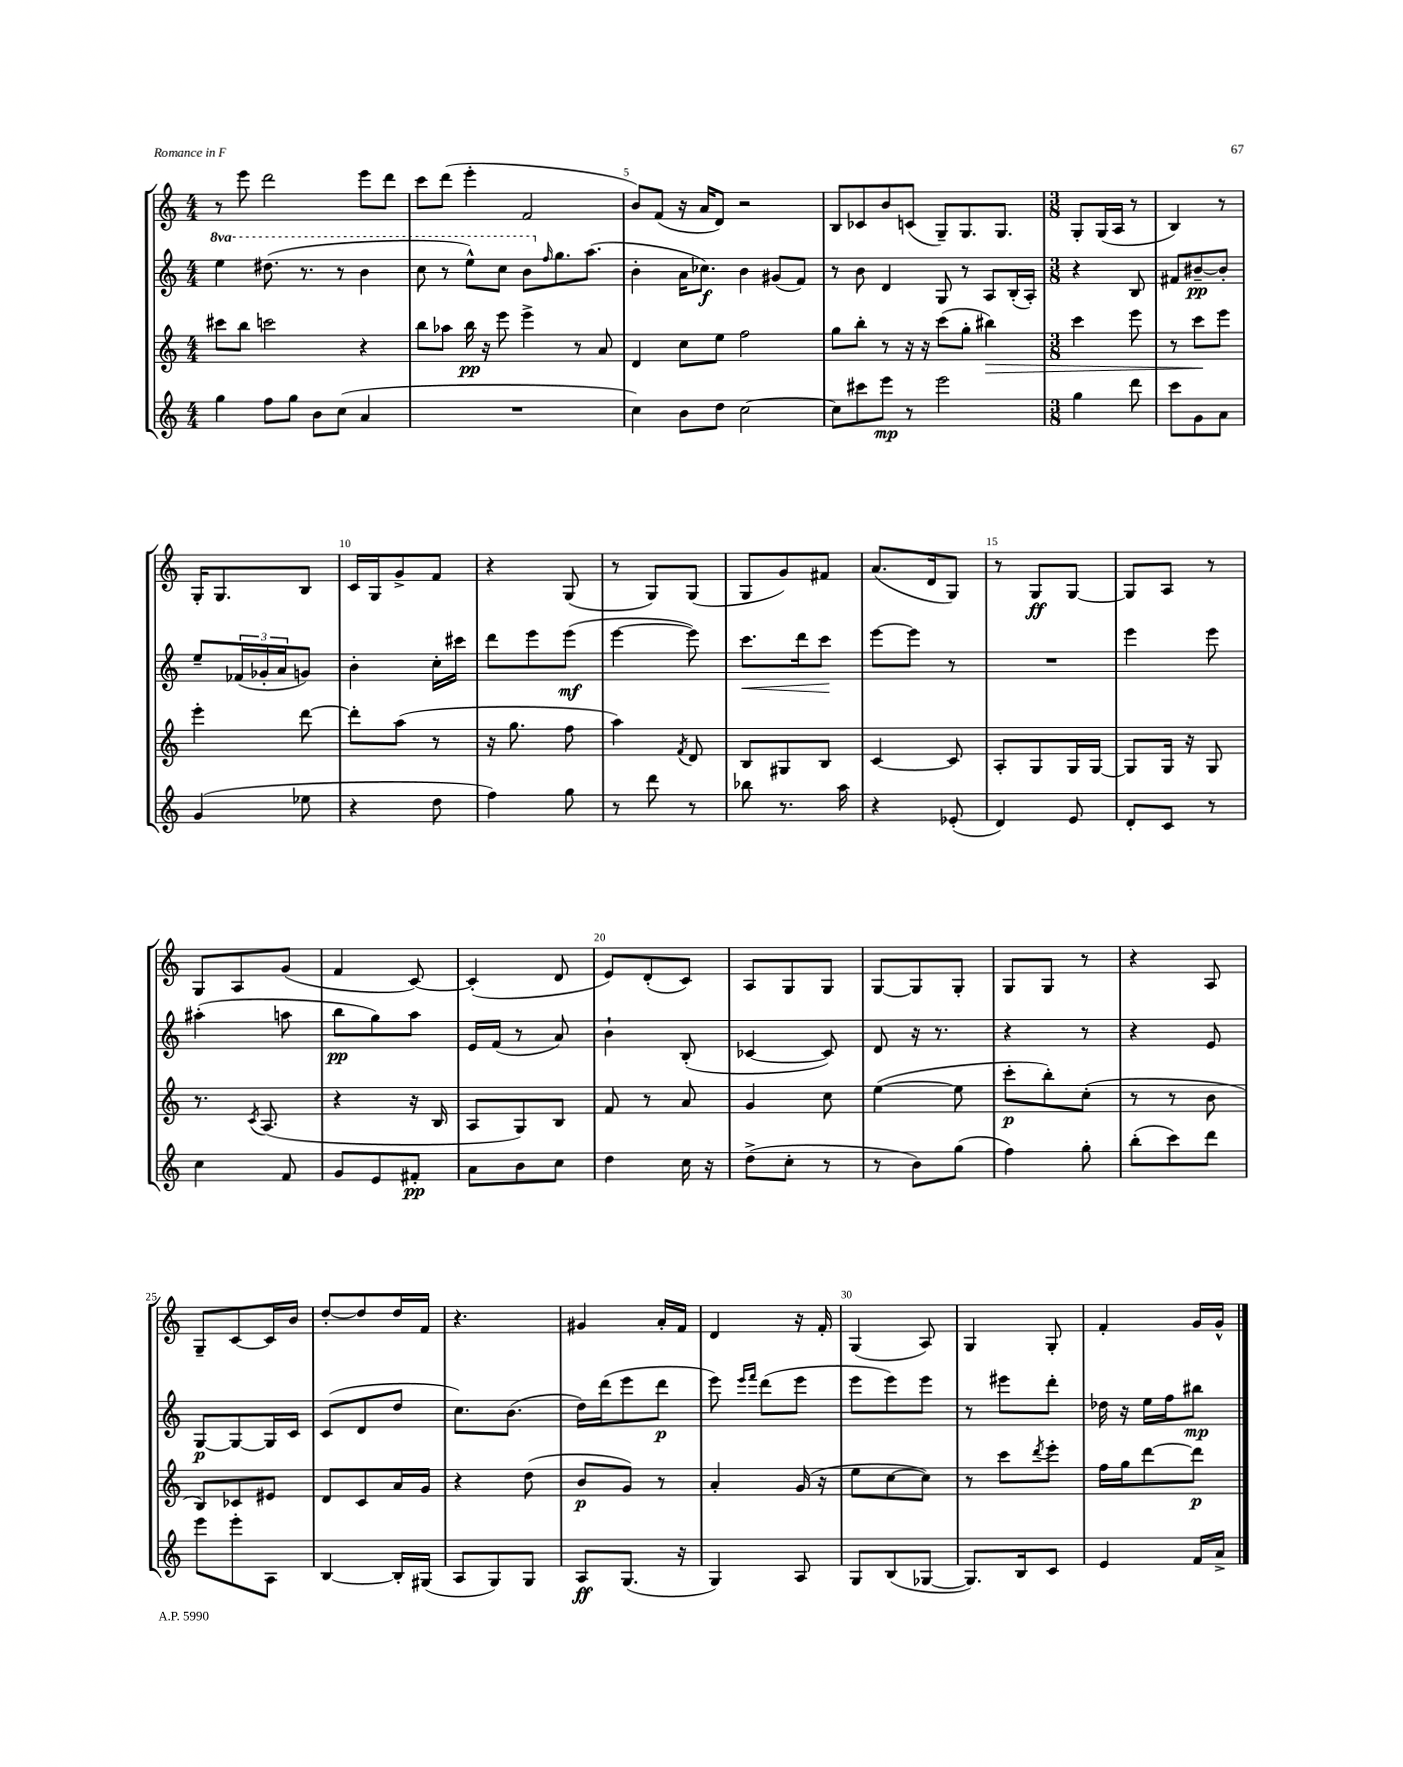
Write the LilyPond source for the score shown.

<<
\new StaffGroup <<
\new Staff = "s0" {
    \clef treble \key c \major \numericTimeSignature \time 4/4
    r8 e'''8 d'''2 e'''8 d'''8 |
    c'''8 d'''8( e'''4-. f'2 |
    b'8) f'8( r16 a'16 d'8) r2 |
    b8 ces'8 b'8 c'8( g8--) g8. g8. |
    \numericTimeSignature \time 3/8 g8-. g16( a16 r8 |
    b4) r8 |
    g16-. g8. b8 |
    c'16 g16 g'8-> f'8 |
    r4 g8( |
    r8 g8) g8( |
    g8 g'8) fis'8 |
    a'8.( d'16 g8) |
    r8 g8\ff g8~ |
    g8 a8 r8 |
    g8 a8 g'8( |
    f'4 c'8~) |
    c'4-.( d'8 |
    e'8) d'8-.( c'8) |
    a8 g8 g8 |
    g8~ g8 g8-. |
    g8 g8 r8 |
    r4 a8 |
    g8-- c'8~ c'16 b'16 |
    d''8~-. d''8 d''16 f'16 |
    r4. |
    gis'4 a'16-. f'16 |
    d'4 r16 f'16-. |
    g4( a8) |
    g4 g8-. |
    f'4-. g'16 g'16-^ \bar "|." |
}
\new Staff = "s1" {
    \clef treble \key c \major \numericTimeSignature \time 4/4 \set Staff.ottavationMarkups = #ottavation-simple-ordinals
    \ottava #1 e'''4 dis'''8.( r8. r8 b''4 |
    c'''8 r8 e'''8-^) c'''8 b''8 \ottava #0 \grace { f''16 } g''8. a''8.( |
    b'4-. a'16 ces''8.\f) b'4 gis'8( f'8) |
    r8 b'8 d'4 g8 r8 a8 b16-.( a16-.) |
    \numericTimeSignature \time 3/8 r4 b8 |
    fis'8 bis'8~--\pp bis'8-. |
    e''8-- \tuplet 3/2 { fes'16( ges'16-. a'16 } g'8) |
    b'4-. c''16-. cis'''16 |
    d'''8 e'''8 e'''8\mf( |
    e'''4~ e'''8) |
    c'''8.\< d'''16 c'''8\! |
    e'''8~ e'''8 r8 |
    R4. |
    e'''4 e'''8 |
    ais''4-.( a''8 |
    b''8\pp g''8) a''8 |
    e'16 f'16( r8 a'8) |
    b'4-! b8-.( |
    ces'4~ ces'8) |
    d'8 r16 r8. |
    r4 r8 |
    r4 e'8 |
    g8~\p g8~ g16 c'16 |
    c'8( d'8 d''8 |
    c''8.) b'8.( |
    d''16) d'''16( e'''8 d'''8\p |
    e'''8) \grace { e'''16 f'''16 } d'''8( e'''8 |
    e'''8 e'''8) e'''8 |
    r8 eis'''8 d'''8-. |
    des''16 r16 e''16 f''16 bis''8\mp \bar "|." |
}
\new Staff = "s2" {
    \clef treble \key c \major \numericTimeSignature \time 4/4
    cis'''8 b''8 c'''2 r4 |
    b''8 aes''8 b''16\pp r16 e'''8 e'''4-> r8 a'8 |
    d'4 c''8 e''8 f''2 |
    g''8 b''8-. r8 r16 r16 c'''8( g''8-. bis''4\>) |
    \numericTimeSignature \time 3/8 c'''4 e'''8 |
    r8 c'''8\! e'''8 |
    e'''4-. d'''8~ |
    d'''8-. a''8( r8 |
    r16 g''8. f''8 |
    a''4) \acciaccatura { f'8 } d'8 |
    b8 gis8 b8 |
    c'4~ c'8 |
    a8-. g8 g16 g16~ |
    g8 g16 r16 g8 |
    r8. \acciaccatura { c'8 } a8.( |
    r4 r16 b16 |
    a8 g8) b8 |
    f'8 r8 a'8 |
    g'4 c''8 |
    e''4~( e''8 |
    c'''8-.\p b''8-.) c''8-.( |
    r8 r8 b'8 |
    b8) ces'8 eis'8 |
    d'8 c'8 a'16 g'16 |
    r4 d''8( |
    b'8\p g'8) r8 |
    a'4-. g'16( r16 |
    e''8 c''8~ c''8) |
    r8 c'''8 \acciaccatura { d'''8 } e'''8-. |
    f''16 g''16 d'''8~ d'''8\p \bar "|." |
}
\new Staff = "s3" {
    \clef treble \key c \major \numericTimeSignature \time 4/4
    g''4 f''8 g''8 b'8 c''8( a'4 |
    R1 |
    c''4) b'8 d''8 c''2~ |
    c''8 cis'''8 e'''8\mp r8 e'''2 |
    \numericTimeSignature \time 3/8 g''4 d'''8 |
    c'''8 g'8 a'8 |
    g'4( ees''8 |
    r4 d''8 |
    f''4) g''8 |
    r8 d'''8 r8 |
    bes''8 r8. a''16 |
    r4 ees'8-.( |
    d'4) e'8 |
    d'8-. c'8 r8 |
    c''4 f'8 |
    g'8 e'8 fis'8-.\pp |
    a'8 b'8 c''8 |
    d''4 c''16 r16 |
    d''8->( c''8-. r8 |
    r8 b'8) g''8( |
    f''4) g''8-. |
    b''8-.( c'''8) d'''8 |
    e'''8 e'''8-. a8 |
    b4~ b16-. gis16( |
    a8 g8) g8 |
    a8\ff g8.( r16 |
    g4) a8 |
    g8 b8( ges8~ |
    ges8.) b16 c'8 |
    e'4 f'16 a'16-> \bar "|." |
}
>>
>>
\layout { \context { \Score currentBarNumber = #3 \override BarNumber.break-visibility = ##(#f #t #t) barNumberVisibility = #(every-nth-bar-number-visible 5) } }
